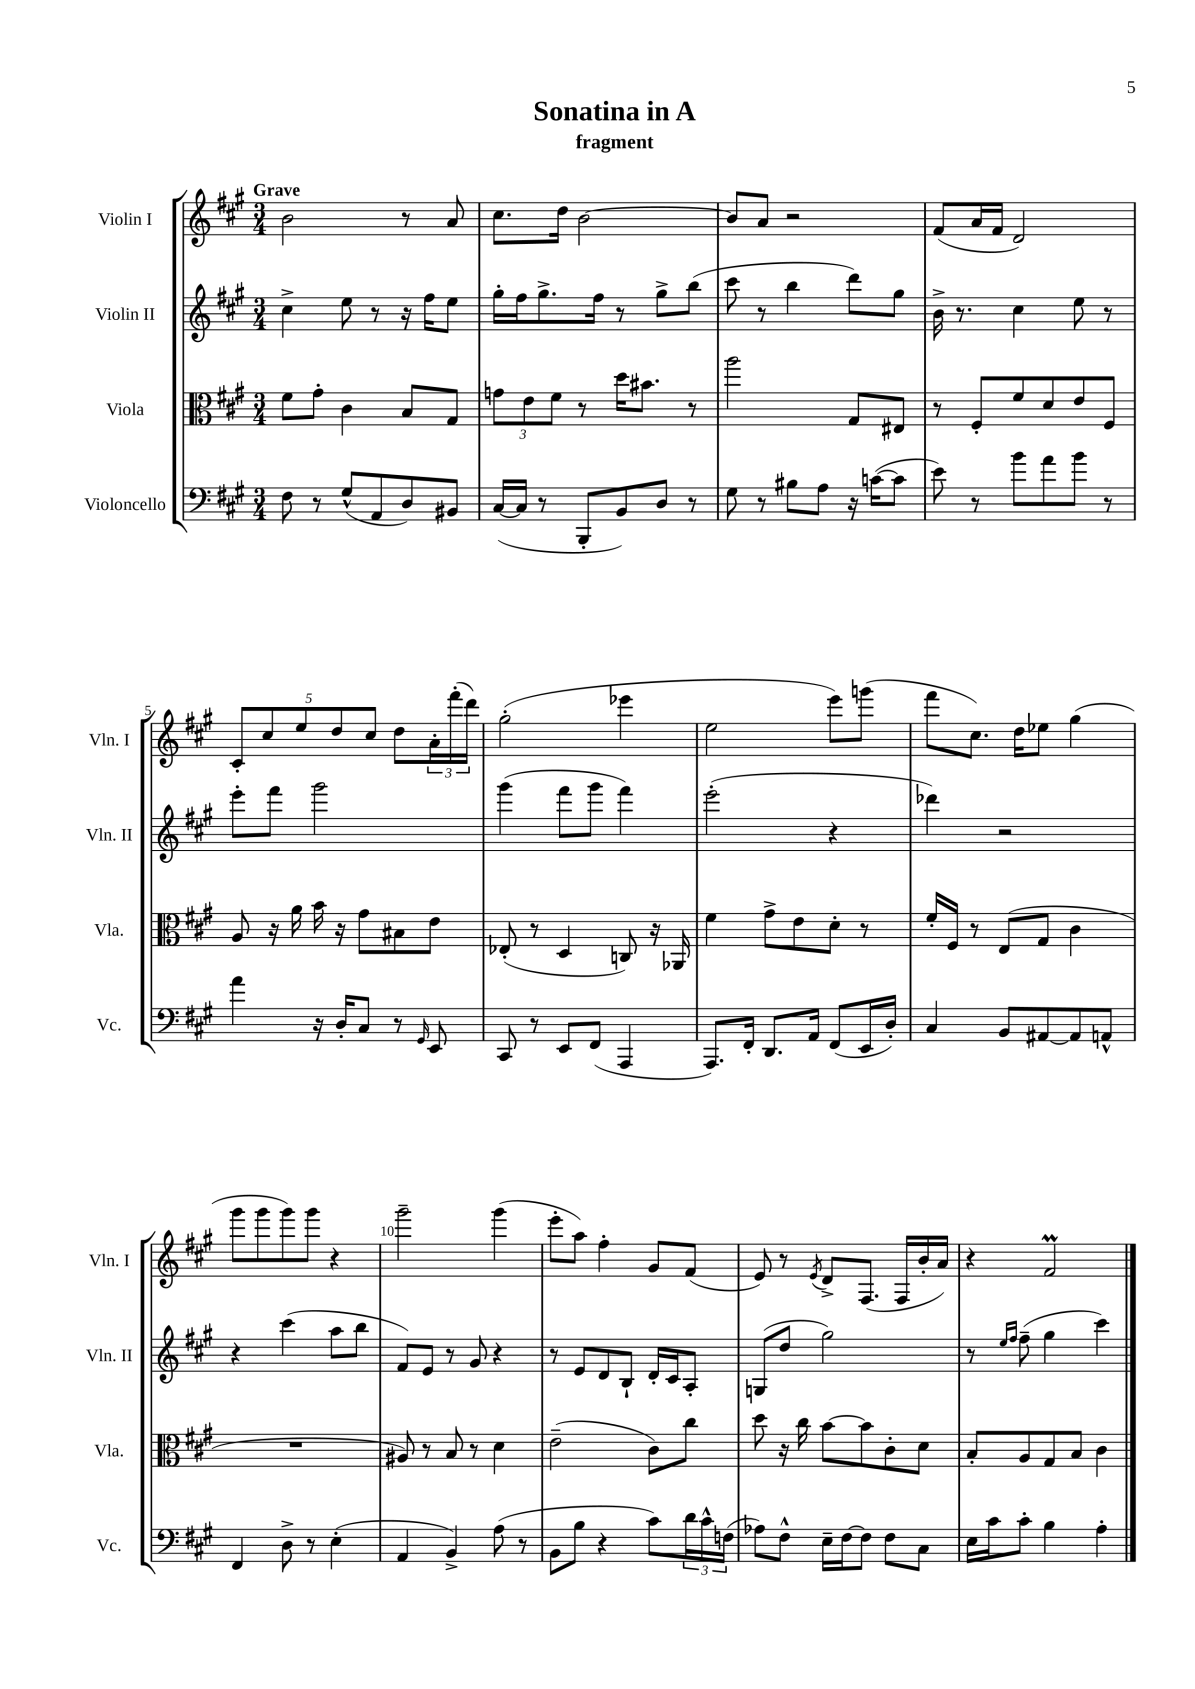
\header { title = "Sonatina in A" subtitle = "fragment" }
<<
\new StaffGroup <<
\new Staff = "s0" \with { instrumentName = "Violin I" shortInstrumentName = "Vln. I" } {
    \clef treble \key a \major \numericTimeSignature \time 3/4 \tempo "Grave"
    b'2 r8 a'8 |
    cis''8. d''16 b'2~ |
    b'8 a'8 r2 |
    fis'8( a'16 fis'16 d'2) |
    \tuplet 5/4 { cis'8-. cis''8 e''8 d''8 cis''8 } d''8 \tuplet 3/2 { a'16-. fis'''16-.( d'''16) } |
    gis''2-.( ees'''4 |
    e''2 e'''8) g'''8( |
    fis'''8 cis''8.) d''16 ees''8 gis''4( |
    gis'''8 gis'''8 gis'''8) gis'''8 r4 |
    gis'''2-- gis'''4( |
    e'''8-. a''8) fis''4-. gis'8 fis'8( |
    e'8) r8 \acciaccatura { e'8 } d'8-> fis8.( fis16 b'16-. a'16) |
    r4 fis'2\prall \bar "|." |
}
\new Staff = "s1" \with { instrumentName = "Violin II" shortInstrumentName = "Vln. II" } {
    \clef treble \key a \major \numericTimeSignature \time 3/4
    cis''4-> e''8 r8 r16 fis''16 e''8 |
    gis''16-. fis''16 gis''8.-> fis''16 r8 gis''8-> b''8( |
    cis'''8 r8 b''4 d'''8) gis''8 |
    b'16-> r8. cis''4 e''8 r8 |
    e'''8-. fis'''8 gis'''2 |
    gis'''4( fis'''8 gis'''8 fis'''4) |
    e'''2-.( r4 |
    des'''4) r2 |
    r4 cis'''4( a''8 b''8 |
    fis'8) e'8 r8 gis'8 r4 |
    r8 e'8 d'8 b8-! d'16-. cis'16 a8-. |
    g8( d''8 gis''2) |
    r8 \grace { e''16 fis''16 } fis''8--( gis''4 cis'''4) \bar "|." |
}
\new Staff = "s2" \with { instrumentName = "Viola" shortInstrumentName = "Vla." } {
    \clef alto \key a \major \numericTimeSignature \time 3/4
    fis'8 gis'8-. cis'4 b8 gis8 |
    \tuplet 3/2 { g'8 e'8 fis'8 } r8 d''16 bis'8. r8 |
    a''2 gis8 eis8 |
    r8 fis8-. fis'8 d'8 e'8 fis8 |
    a8 r16 a'16 b'16 r16 gis'8 bis8 e'8 |
    ees8-.( r8 d4 c8) r16 aes,16 |
    fis'4 gis'8-> e'8 d'8-. r8 |
    fis'16-. fis16 r8 e8( gis8 cis'4 |
    R2. |
    ais8) r8 b8 r8 d'4 |
    e'2--( cis'8) cis''8 |
    d''8 r16 cis''16 b'8~ b'8 cis'8-. d'8 |
    b8-. a8 gis8 b8 cis'4 \bar "|." |
}
\new Staff = "s3" \with { instrumentName = "Violoncello" shortInstrumentName = "Vc." } {
    \clef bass \key a \major \numericTimeSignature \time 3/4
    fis8 r8 gis8-^( a,8 d8) bis,8 |
    cis16~( cis16 r8 b,,8-. b,8) d8 r8 |
    gis8 r8 bis8 a8 r16 c'16~( c'8 |
    e'8) r8 b'8 a'8 b'8 r8 |
    a'4 r16 d16-. cis8 r8 \grace { gis,16 } e,8 |
    cis,8 r8 e,8 fis,8( a,,4 |
    a,,8.) fis,16-. d,8. a,16 fis,8( e,16 d16-.) |
    cis4 b,8 ais,8~ ais,8 a,8-^ |
    fis,4 d8-> r8 e4-.( |
    a,4 b,4->) a8( r8 |
    b,8 b8 r4 cis'8) \tuplet 3/2 { d'16 cis'16-^ f16( } |
    aes8) fis8-^ e16-- fis16~ fis8 fis8 cis8 |
    e16 cis'16 cis'8-. b4 a4-. \bar "|." |
}
>>
>>
\layout { \context { \Score \override BarNumber.break-visibility = ##(#f #t #t) barNumberVisibility = #(every-nth-bar-number-visible 5) } }
